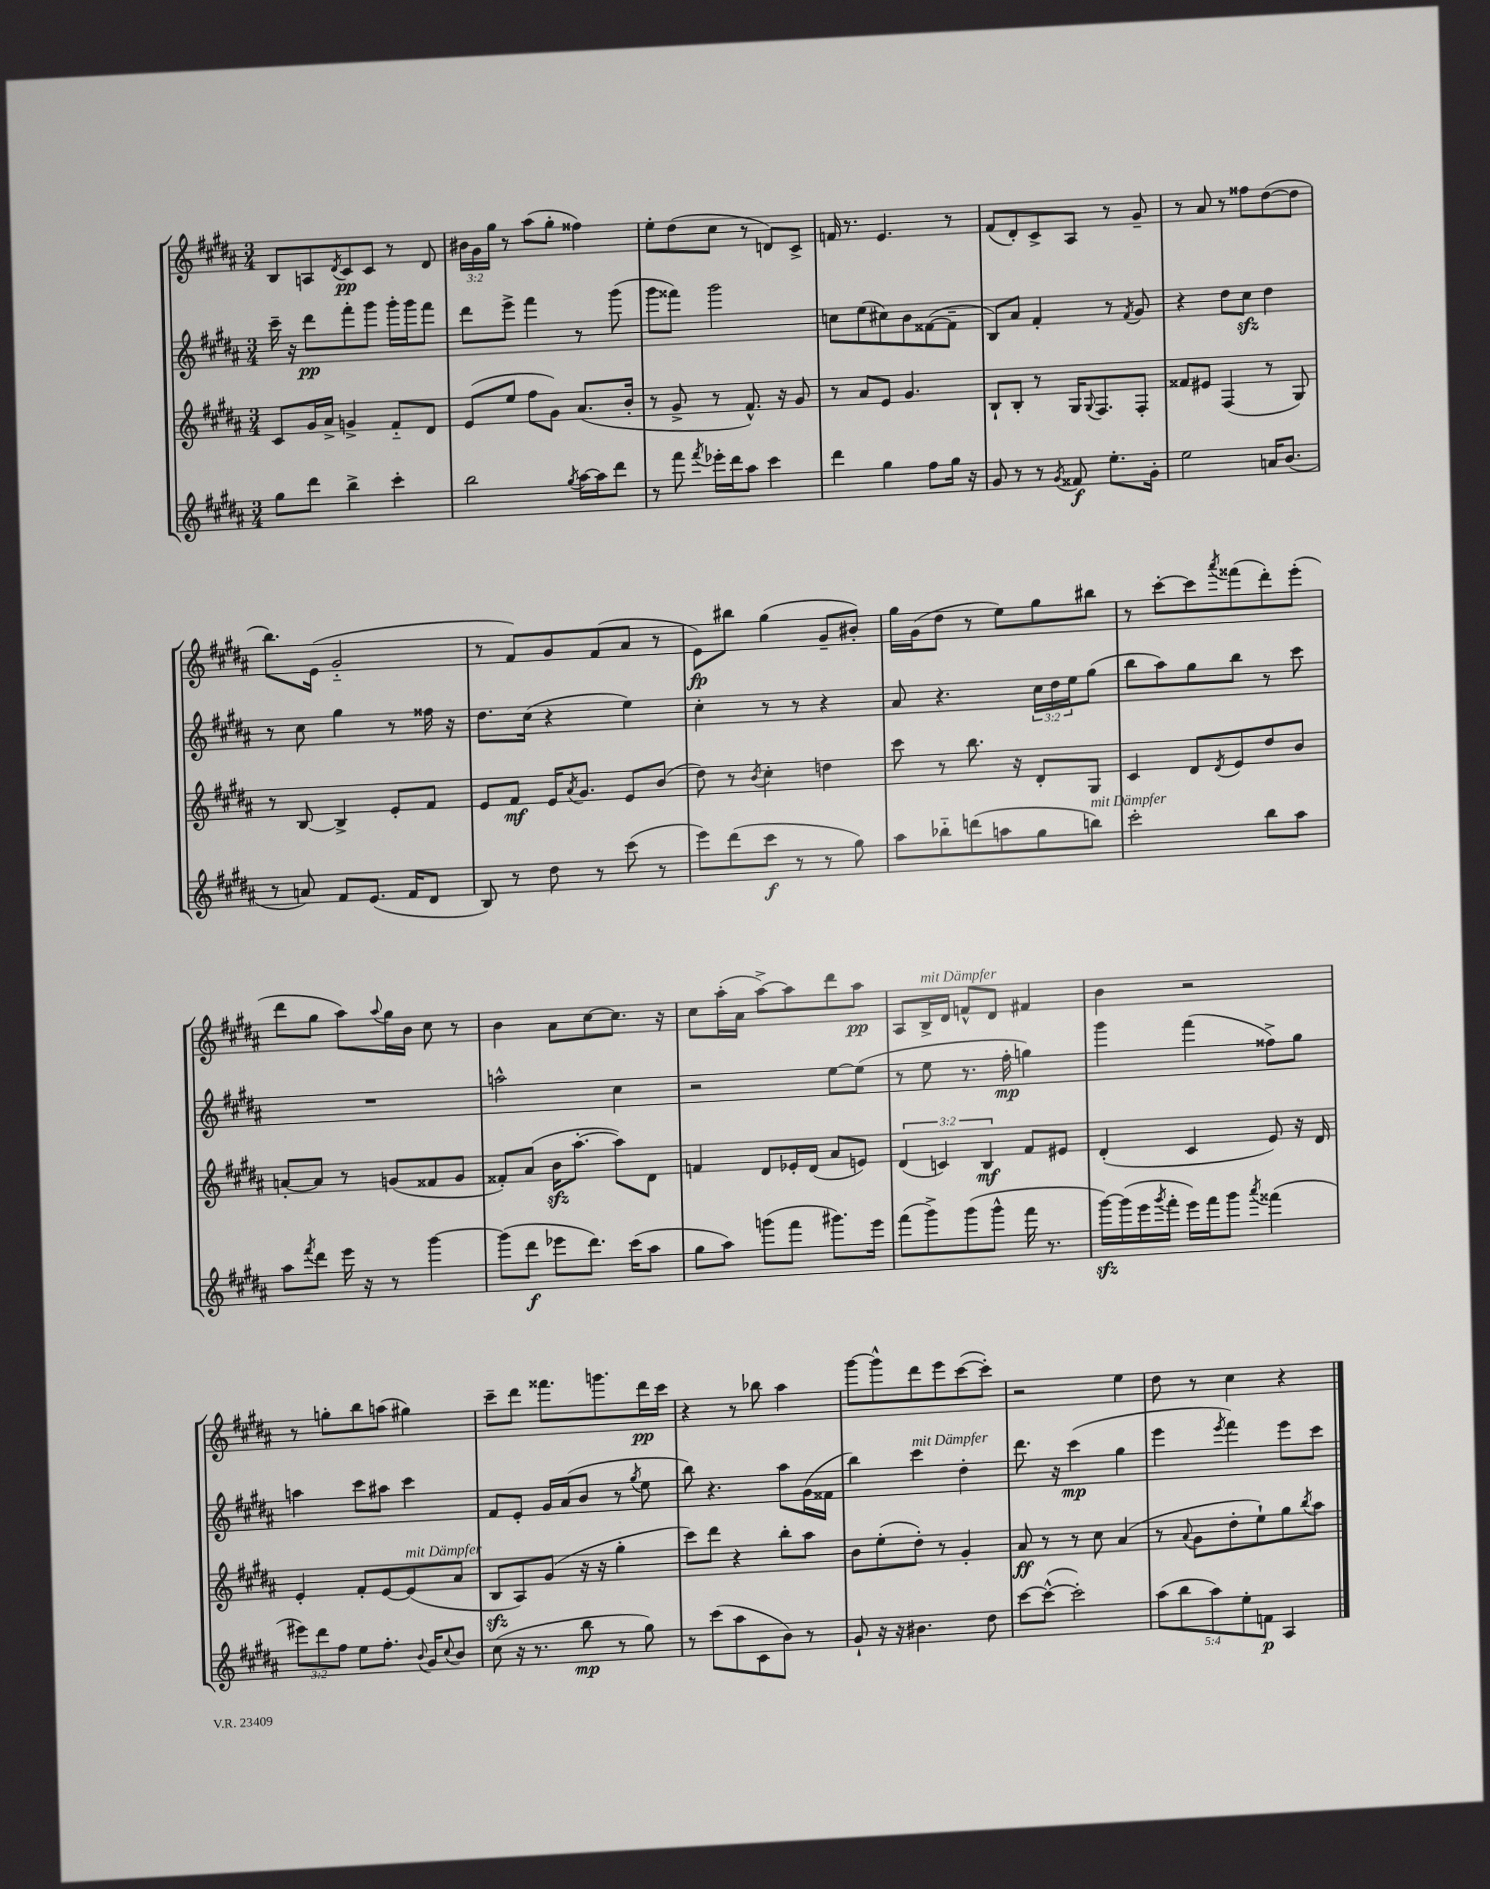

**kern	**kern	**kern	**kern
*staff4	*staff3	*staff2	*staff1
*clefG2	*clefG2	*clefG2	*clefG2
*k[f#c#g#d#a#]	*k[f#c#g#d#a#]	*k[f#c#g#d#a#]	*k[f#c#g#d#a#]
*M3/4	*M3/4	*M3/4	*M3/4
8gg#	8c#	16ccc#~	8B
.	.	16r	.
8ddd#	16g#	8ddd#	8A
.	16a#^	.	.
.	.	.	8qd#
4bb^	4g^	8fff#'	8c#
.	.	8ggg#	8c#
4ccc#'	8f#'~	16ggg#'	8r
.	.	16ggg#	.
.	8d#	8fff#	8d#
=	=	=	=
2bb	(8e	8ddd#	24b#
.	.	.	24g#
.	.	.	24gg#
.	8ee	8eee^	8r
.	8ff#	4fff#	(8aa#
.	8g#)	.	8gg#'
8qgg#	.	.	.
[16aa#	(8.a#	8r	4ff##)
16aa#]	.	.	.
8ddd#	.	(8ggg#	.
.	16b'	.	.
=	=	=	=
8r	8r	8ggg#	8ee'
8fff#	8g#^	8fff##)	(8dd#
8qfff#	.	.	.
16eee-'	8r	2ggg#	8cc#
16ddd#	.	.	.
8aa#	8.f#^^)	.	8r
4ccc#	.	.	8d)
.	16r	.	.
.	8g#	.	8c#^
=	=	=	=
4ddd#	8r	8cc	16f
.	.	.	8.r
.	8a#	(8ee	.
4gg#	8e	8cc#)	4.e
.	4.g#	8b	.
8ff#	.	([8f##	.
16gg#	.	8f##~]	8r
16r	.	.	.
=	=	=	=
8g#	8B`	8B)	(8f#
8r	8B'	8a#	8d#')
8r	8r	4f#'	8c#^
8qg#	.	.	.
8f##	16G#	.	8A#
.	8qqG#	.	.
.	8.F#	.	.
8.ee'	.	8r	8r
.	.	8qf#	.
.	8F#'	8g#	8g#~
16g#'	.	.	.
=	=	=	=
2ee	8f##	4r	8r
.	8e#	.	8a#
.	(4F#	8dd#	8r
.	.	8cc#	8ff##
16a	8r	4dd#	([8dd#
(8.b	.	.	.
.	8G#)	.	8dd#]
=	=	=	=
8r	8r	8r	8.bb)
8a)	[8B	8cc#	.
.	.	.	(16e
8f#	4B^]	4gg#	2g#'~
(8.e	.	.	.
.	8e'	8r	.
16f#	.	.	.
8d#	8f#	16ff##	.
.	.	16r	.
=	=	=	=
8B)	8e	8.dd#	8r
8r	8f#	.	8f#)
.	.	(16cc#	.
8dd#	16e	4r	8g#
.	8qa#	.	.
.	8.g#	.	.
8r	.	.	(8f#
(8ccc#	8e	4ee)	8a#
8r	(8b	.	8r
=	=	=	=
8eee)	8dd#)	4cc#'	8e)
(8ddd#	8r	.	8bb#
.	8qb	.	.
8ccc#	4cc#'	8r	(4gg#
8r	.	8r	.
8r	4dd	4r	8g#~
8gg#)	.	.	8b#')
=	=	=	=
8aa#	8ccc#	8a#	16gg#
.	.	.	(16g#
8bb-'~	8r	4.r	8dd#
(8ddd	8.bb	.	8r
8aa	.	.	8ee)
.	16r	.	.
8gg#	8d#'	24cc#	8gg#
.	.	24dd#	.
.	.	24ee	.
8bb)	8G#	(8gg#	8bb#
=	=	=	=
2ccc#'	4c#	8bb	8r
.	.	8aa#)	[8ccc#'
.	8d#	8gg#	8ccc#]
.	8qd#	.	8qaaa#
.	8e	8bb	(8fff##
8bb	8dd#	8r	8ddd#')
8aa#	8b	8ccc#	(8eee'
=	=	=	=
8aa#	[8a'	2.r	8ddd#
8qfff#	.	.	.
8ddd#	8a]	.	8gg#
16eee	8r	.	8aa#)
16r	.	.	.
.	.	.	8qqaa#
8r	(8g	.	16gg#
.	.	.	16b
[4ggg#	8f##	.	8cc#
.	8g	.	8r
=	=	=	=
(8ggg#]	8f##')	2aa^^	4b
8ddd#	(8a#	.	.
8eee-	16b	.	8a#
.	[8.aa#'	.	.
8.ddd#)	.	.	[8cc#
.	8aa#])	4cc#	8.cc#]
(16ccc#	.	.	.
8aa#	8d#	.	.
.	.	.	16r
=	=	=	=
8gg#	4f	2r	8cc#
8aa#)	.	.	(16aa#'
.	.	.	16a#
(8ggg	8d#	.	[8aa#^)
8fff#	16e-'	.	8aa#]
.	(16d#	.	.
8.ggg#)	8a#	[8ee	8ddd#
.	8e)	(8ee]	8aa#
16eee	.	.	.
=	=	=	=
(8fff#	(6d#	8r	8A#
8ggg#^)	.	8ee	16B^
.	6c)	.	.
.	.	.	16d#
(8ggg#	.	8.r	8f^^
.	6B	.	.
8ggg#^^	.	.	8d#
.	.	16ff#'	.
16fff#	8f#	4gg)	4f#
8.r	.	.	.
.	8e#	.	.
=	=	=	=
[16ggg#)	(4d#'	4ggg#	4b
(16ggg#]	.	.	.
16eee	.	.	.
8qggg#	.	.	.
16fff#'	.	.	.
16eee)	4c#	(4fff#	2r
16fff#	.	.	.
8ggg#	.	.	.
8qaaa#	.	.	.
(4fff##	8e)	8ff##^)	.
.	16r	8gg#	.
.	16d#	.	.
=	=	=	=
12eee#)	4e'	4aa	8r
12ddd#	.	.	.
.	.	.	8gg'
12ff#	.	.	.
8ee	8f#'	8ccc#	8bb
8.ff#'	[8e	8aa#	(8aa
.	(8e]	4ccc#	4gg#)
8qqb	.	.	.
16g#	.	.	.
8qqcc#	.	.	.
8b	8a#	.	.
=	=	=	=
(8cc#	8B	8f#	8ccc#~
16r	8A#)	8e'	8ddd#
8.r	.	.	.
.	(8g#	16g#	8.fff##
.	.	(16a#	.
8bb	16r	8b	.
.	16r	.	8.ggg
8r	4gg#'	8r	.
.	.	8qgg#	.
8gg#)	.	8ee	16ddd#
.	.	.	16ccc#
=	=	=	=
8r	8ccc#)	8bb)	4r
(8ccc#	8ddd#	4.r	.
8aa#	4r	.	8r
8c#	.	.	8bb-
8b)	8bb'	8aa#	4aa#
8r	8aa#	(16g#	.
.	.	16f##	.
=	=	=	=
8g#`	8b	4bb)	[8ggg#
16r	(8ee'	.	8ggg#^^]
16r	.	.	.
4.b#	8dd#')	4ccc#	8ddd#
.	8r	.	8eee
.	4g#'	4dd#'	([8ccc#
8dd#	.	.	8ccc#'])
=	=	=	=
[8ccc#	8a#	8.ddd#	2r
(8ccc#^^_	8r	.	.
.	.	16r	.
2ccc#'])	8r	(4ccc#	.
.	8cc#	.	.
.	(4a#	4gg#	4ee
=	=	=	=
(10aa#	8r	4eee	8dd#
10bb	.	.	.
.	8qqa#	.	.
.	8g#	.	8r
10aa#)	.	.	.
.	.	8qeee	.
.	8dd#'	4fff#)	4cc#
10ee'	.	.	.
.	8ee`)	.	.
10f	.	.	.
4A#	8gg#	8eee	4r
.	8qbb	.	.
.	8aa#	8ccc#	.
==	==	==	==
*-	*-	*-	*-
